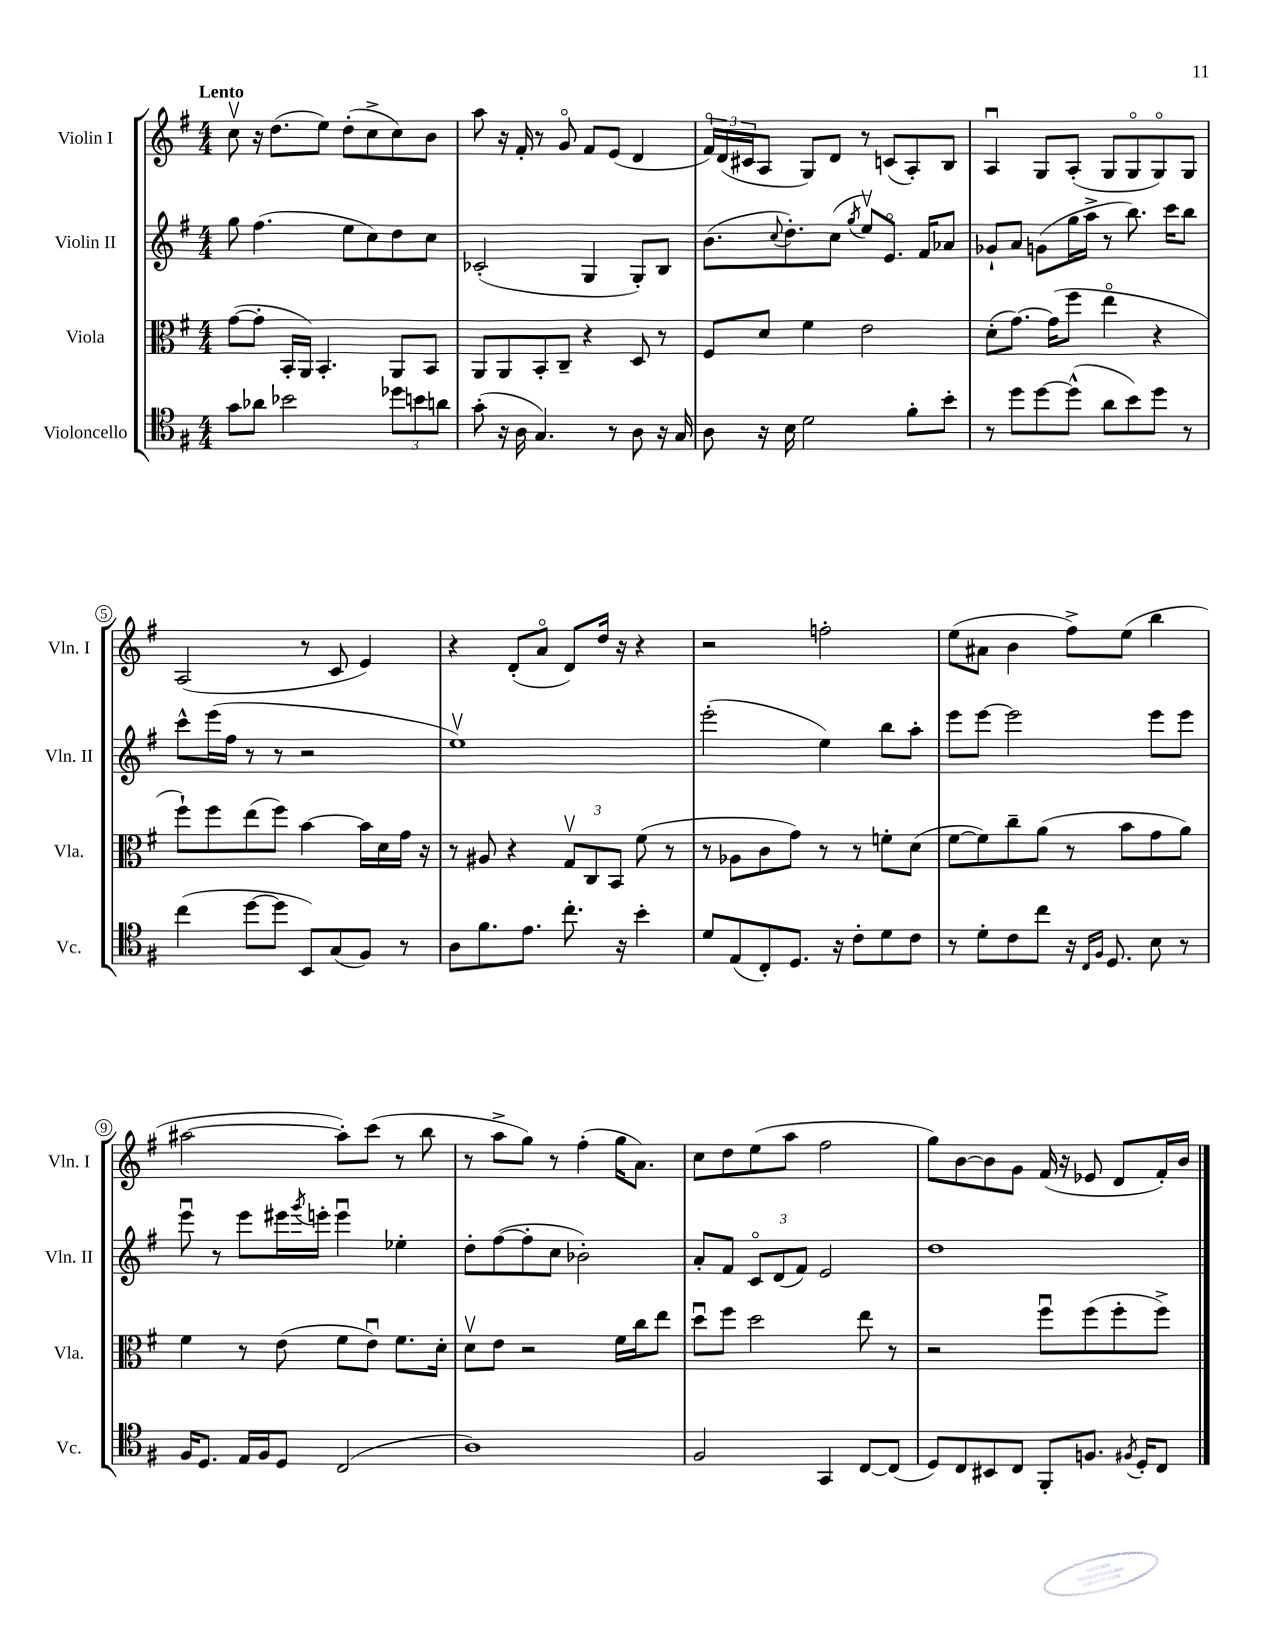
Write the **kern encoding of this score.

**kern	**kern	**kern	**kern
*part4	*part3	*part2	*part1
*staff4	*staff3	*staff2	*staff1
*I"Violoncello	*I"Viola	*I"Violin II	*I"Violin I
*I'Vc.	*I'Vla.	*I'Vln. II	*I'Vln. I
*clefC4	*clefC3	*clefG2	*clefG2
*k[f#]	*k[f#]	*k[f#]	*k[f#]
*M4/4	*M4/4	*M4/4	*M4/4
=1	=1	=1	=1
!	!	!	!LO:TX:a:B:t=Lento
8g\L	([8g\L	8gg\	8ccv\
8a-X\J	8g'\J]	(4.ff#\	16r
.	.	.	(8.dd\L
2b-X\	16BB'/LL	.	.
.	16AA/JJ)	.	.
.	4.BB'/	.	8ee\J)
.	.	8ee\L	(8dd'\L
.	.	8cc\)	8cc^\
12dd-X\L	8AA/L	8dd\	8cc\)
12bn\	.	.	.
.	8BB/J	8cc\J	8b\J
12an\J	.	.	.
=2	=2	=2	=2
(8g'\	8AA/L	(2c-X'/	8aa\
16r	8AA/	.	16r
16A\	.	.	16f#'/
4.G/)	8BB'/	.	8r
.	8C~/J	.	8g/
.	4r	4G/	8f#/L
8r	.	.	(8e/J
8A\	8D/	8G'/L)	4d/
16r	8r	8B/J	.
16G/	.	.	.
=3	=3	=3	=3
8A\	8F#/L	(8.b\L	24f#/LL)
.	.	.	(24d/
.	.	.	24c#X/J
16r	8d/J	.	8A/J
.	.	8qqcc/	.
16B\	.	8.dd'\)	.
2d\	4f#\	.	8G/L)
.	.	(8cc\J	8d/J
.	.	8qgg/	.
.	2e\	8eev/L)	8r
.	.	8.e/J	(8cn/L
8f#'\L	.	.	8A'/)
.	.	16f#/KL	.
8b'\J	.	8a-X/J	8B/J
=4	=4	=4	=4
8r	(8d'\L	8g-X`/L	4Au/
8dd\L	[8.g\J)	8a/J	.
[8dd\	.	(8gn\L	8G/L
.	(16g\KL]	.	.
(8dd^^\J]	8ff#\J	16gg\L	(8A'/J
.	.	16aa^\JJ	.
8a\L	4ee\	8r	8G/L
8b\)	.	8.bb\)	8G/
8dd\J	4r	.	8G/)
.	.	16ccc\KL	.
8r	.	8bb\J	8G/J
!!LO:LB:g=z
=5	=5	=5	=5
(4cc\	8ff#`\L)	8ccc^^\L	(2A/
.	8ff#\	(16eee\L	.
.	.	16ff#\JJ	.
[8dd\L	(8ee\	8r	.
8dd\J]	8ff#\J)	8r	.
8BB/L)	[4b\	2r	8r
(8G/	.	.	8c/
8F#/J)	16b\LL]	.	4e/)
.	16d\	.	.
8r	16g\JJ	.	.
.	16r	.	.
=6	=6	=6	=6
8A\L	8r	1eev)	4r
8.f#\	8A#X/	.	.
.	4r	.	(8d'/L
8.e\J	.	.	.
.	.	.	8a/J
8.cc'\	12Gv/L	.	8d/L)
.	12C/	.	.
.	.	.	16dd/Jk
.	12BB/J	.	.
16r	.	.	16r
4b'\	(8f#\	.	4r
.	8r	.	.
=7	=7	=7	=7
8d/L	8r	(2eee'\	2r
(8E/	8A-X\L	.	.
8C'/)	8c\	.	.
8.D/J	8g\J)	.	.
.	8r	4ee\)	2ffn'\
16r	.	.	.
8c'\L	8r	.	.
8d\	8fn'\L	8bb\L	.
8c\J	(8d\J	8aa'\J	.
=8	=8	=8	=8
8r	[8f#\L	8eee\L	(8ee\L
8d'\L	8f#\])	[8eee\J	8a#X\J
8c\	8cc~\	2eee\]	4b\
8cc\J	(8a\J	.	.
16r	8r	.	8ff#^\L)
16qqC/LL	.	.	.
16qqF#/JJ	.	.	.
8.D/	.	.	.
.	8b\L	.	(8ee\J
8B\	8g\	8eee\L	4bb\
8r	8a\J)	8eee\J	.
!!LO:LB:g=z
=9	=9	=9	=9
16F#/KL	4f#\	8eeeu\	[2aa#X\
8.D/J	.	.	.
.	.	8r	.
16E/LL	8r	8eee\L	.
16F#/J	.	.	.
8D/J	(8e\	16eee#X\L	.
.	.	8qggg/	.
.	.	16eeen'\JJ	.
(2C/	8f#\L	4eeeu\	8aa#'\L])
.	8eu\J)	.	(8ccc\J
.	8.f#\L	4ee-X'\	8r
.	.	.	8bb\
.	16d'\Jk	.	.
=10	=10	=10	=10
1A)	8dv\L	8dd'\L	8r
.	8e\J	([8ff#\	8aa^\L
.	2r	8ff#'\]	8gg\J)
.	.	8cc\J	8r
.	.	2b-X'\)	(4ff#'\
.	16f#\LL	.	16gg\KL
.	16cc\J	.	8.a\J)
.	8ee\J	.	.
=11	=11	=11	=11
2F#/	8ddu\L	8a'/L	8cc\L
.	8ff#\J	8f#/J	8dd\
.	2dd\	12c/L	(8ee\
.	.	(12d/	.
.	.	.	8aa\J
.	.	12f#/J)	.
4GG/	.	2e/	2ff#\
[8C/L	8ee\	.	.
(8C/J]	8r	.	.
=12	=12	=12	=12
8D/L)	2r	1dd	8gg\L)
8C/	.	.	[8b\
8BB#X/	.	.	8b\]
8C/J	.	.	8g\J
8FF#'/L	8ff#u\L	.	(16f#/
.	.	.	16r
8.Fn/J	(8ff#\	.	8e-X/
.	8ff#'\	.	8d/L
8qF#X/	.	.	.
16D'/KL	.	.	.
8C/J	8ff#^\J)	.	16f#'/L)
.	.	.	16b/JJ
==	==	==	==
*-	*-	*-	*-
